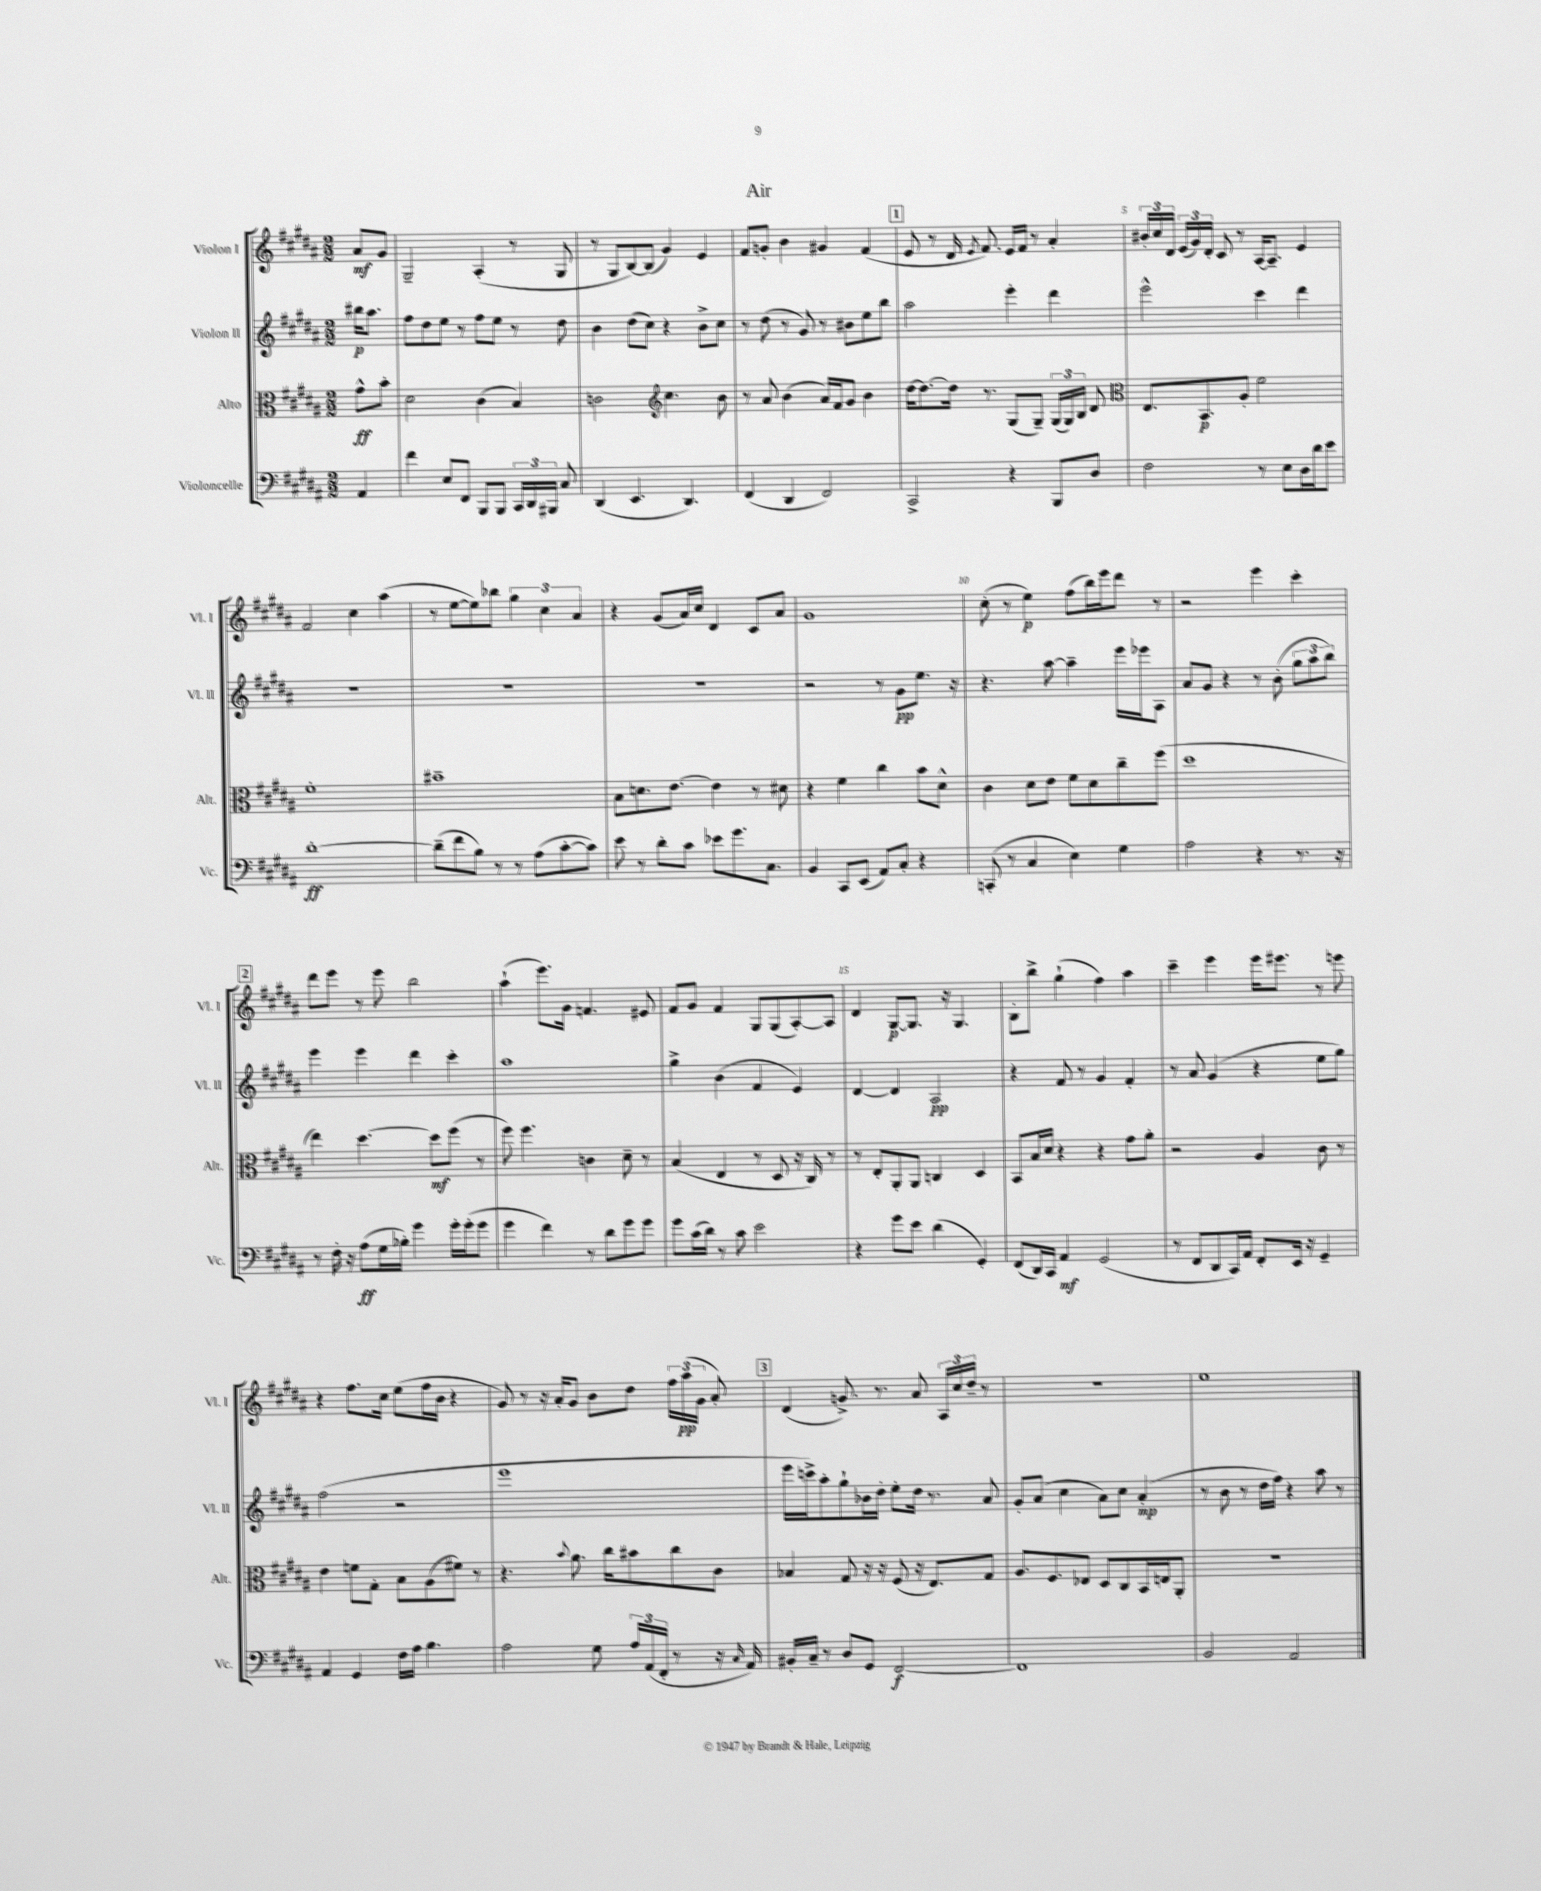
\header { title = "Air" }
<<
\new StaffGroup <<
\new Staff = "s0" \with { instrumentName = "Violon I" shortInstrumentName = "Vl. I" } {
    \clef treble \key b \major \numericTimeSignature \time 2/2 \partial 4
    \autoBeamOff ais'8[\mf gis'8] |
    gis2-- ais4-.( r8 gis8 |
    r8 gis8[ b8~) b8]( gis'4) e'4 |
    fis'8[ g'8]-. b'4 gis'4 fis'4( |
    \mark \markup { \box "1" } e'8 r8 dis'16 \acciaccatura { e'8 } fis'8.) e'16[ fis'16] r8 ais'4-. |
    \tuplet 3/2 { bis'16[-. cis''16 dis'16] } \tuplet 3/2 { e'16[( gis'16) dis'16]-. } cis'8 r8 ais16[~ ais8.]-- e'4 |
    fis'2 cis''4 ais''4( |
    r8 e''8[~ e''8) bes''8] \tuplet 3/2 { gis''4 cis''4 ais'4 } |
    r4 gis'8[( ais'16) cis''16] dis'4 cis'8[ ais'8] |
    gis'1 |
    cis''8-.( r8 e''4\p) fis''8[( b''16) e'''16 dis'''8] r8 |
    r2 e'''4 cis'''4-. |
    \mark \markup { \box "2" } dis'''8[ e'''8] r8 e'''8 b''2 |
    ais''4-!( e'''8.[) gis'16] f'4. eis'8 |
    fis'8[ gis'8] fis'4 gis8[ gis8( ais8~-.) ais8] |
    dis'4 gis8[~\p gis8.] r16 gis4. |
    b8[-. b''8]-> gis''4-!( fis''4) ais''4 |
    cis'''4-- e'''4 e'''16[ eis'''8.] r8 e'''8 |
    r4 fis''8.[ cis''16] e''8[( fis''16 b'16] r4 |
    gis'8) r8 r16 ais'16[-. gis'8] b'8[ dis''8] \tuplet 3/2 { fis''16[ ais''16\pp( gis'16] } ais'8-.) |
    \mark \markup { \box "3" } dis'4( g'8.->) r8. ais'8 \tuplet 3/2 { ais16[ cis''16 dis''16]-- } r8 |
    R1 |
    e''1 \bar "|." |
}
\new Staff = "s1" \with { instrumentName = "Violon II" shortInstrumentName = "Vl. II" } {
    \clef treble \key b \major \numericTimeSignature \time 2/2 \partial 4
    \autoBeamOff bis''16[\p ais''8.] |
    fis''8[ dis''8 e''8] r8 fis''8[ e''8] r8 dis''8 |
    b'4 dis''8[( cis''8]) r4 b'8[-> cis''8] |
    r8 dis''8( r8 gis'8) r8 bis'8[ e''8 b''8] |
    \mark \markup { \box "1" } ais''2 e'''4-. dis'''4 |
    e'''2-^ cis'''4 dis'''4 |
    R1 |
    R1 |
    R1 |
    r2 r8 gis'8[\pp e''8.] r16 |
    r4. ais''8~ ais''4-- e'''16[ ees'''16 ais8] |
    ais'8[ gis'8] r4 r8 b'8-.( \tuplet 3/2 { gis''8[ ais''8 b''8]) } |
    \mark \markup { \box "2" } e'''4 e'''4 dis'''4 cis'''4-. |
    ais''1 |
    gis''4-> b'4( fis'4 e'4) |
    dis'4~ dis'4 ais2\pp |
    r4 fis'8 r8 gis'4 fis'4-. |
    r8 ais'8 gis'4( r4 e''8[ gis''8]) |
    fis''2( r2 |
    e'''1 |
    \mark \markup { \box "3" } e'''16[ c'''16->) ais''8-. gis''8-! bes'16 dis''16]-. e''8[-. dis''16] r8. ais'8 |
    gis'8[-. ais'8]( cis''4 ais'8[) cis''8] ais'4-.\mp( |
    r8 b'8 r8 dis''16[ fis''16]) r4 ais''8 r8 \bar "|." |
}
\new Staff = "s2" \with { instrumentName = "Alto" shortInstrumentName = "Alt." } {
    \clef alto \key b \major \numericTimeSignature \time 2/2 \partial 4
    \autoBeamOff gis'8[-^\ff b'8]-. |
    dis'2 cis'4( b4) |
    c'2 \clef treble cis''4. b'8 |
    r8 ais'8 b'4( ais'16[) fis'16 gis'8] b'4 |
    \mark \markup { \box "1" } dis''16[~ dis''8.~ dis''16] r8. gis8[( gis8]--) \tuplet 3/2 { gis16[( gis16) b16] } dis'8 |
    \clef alto e8.[ b,8.\p ais8]-. fis'2 |
    fis'1-. |
    bis'1-- |
    b8[ d'8. e'8.]~ e'4 r8 dis'8 |
    r4 fis'4 cis''4 b'8[ dis'8]-^ |
    cis'4 dis'8[ e'8] fis'8[ dis'8 cis''8-- fis''8]( |
    dis''1 |
    \mark \markup { \box "2" } e''4) dis''4.~ dis''8[\mf fis''8]( r8 |
    fis''8) fis''4. c'4 dis'8-- r8 |
    b4( e4 r8 dis8 r16 cis16) r8 |
    r8 e8[-. ais,8-. ais,8] c4 dis4 |
    b,8[ b16 dis'16] r4 r4 gis'8[ ais'8]-. |
    r2 ais4 cis'8 r8 |
    e'4 f'8[ gis8]-. b8[ ais8( fis'8]) r8 |
    r4. \appoggiatura { b'8 } ais'8. cis''16[ bis'8 cis''8 cis'8] |
    \mark \markup { \box "3" } bes4 gis8 r16 r16 fis8( r16 e8.[) gis8] |
    ais8.[ fis8. ees8] dis8[ cis8 b,16 e16 ais,8]-. |
    r1 \bar "|." |
}
\new Staff = "s3" \with { instrumentName = "Violoncelle" shortInstrumentName = "Vc." } {
    \clef bass \key b \major \numericTimeSignature \time 2/2 \partial 4
    \autoBeamOff ais,4 |
    fis'4 e8[ fis,8] b,,8[ b,,8] \tuplet 3/2 { cis,16[ dis,16 bis,,16] } cis8 |
    dis,4( e,4. dis,4.) |
    fis,4( dis,4 fis,2) |
    \mark \markup { \box "1" } cis,2-> r4 b,,8[ dis8] |
    fis2 r8 e8[ dis16 dis'16 e'8] |
    dis'1~-.\ff |
    dis'8[--( fis'8 b8]) r8 r8 ais8[( cis'8~-. cis'8]) |
    e'8 r8 dis'8[-. cis'8] ees'8[ gis'8. cis8.] |
    b,4 cis,8[ e,8]( ais,8[) cis8]-. r4 |
    c,8-.( r8 cis4 e4) gis4 |
    ais2 r4 r8. r16 |
    \mark \markup { \box "2" } r8 fis16-. r16 ais8[\ff( gis16 bes16]-.) gis'4 gis'16[-. gis'16-.( gis'8] |
    gis'4 fis'4) r8 dis'8[ gis'8 gis'8] |
    gis'8[ cis'16( dis'16]) r8 cis'8 e'2 |
    r4 gis'8[ e'8] dis'4( gis,4-.) |
    fis,8[( dis,16) cis,16] ais,4\mf gis,2( |
    r8 fis,8[ dis,8 cis,16) ais,16] fis,8[-. e,16] r16 gis,4-- |
    ais,4 gis,4 fis16[ ais16] b4. |
    ais2 gis8 \tuplet 3/2 { ais16[ ais,16( fis,16]-. } r8 r16 \grace { cis16 } ais,16) |
    \mark \markup { \box "3" } bis,16[-. cis16]-- r8 dis8[ gis,8] fis,2~\f |
    fis,1 |
    b,2 ais,2 \bar "|." |
}
>>
>>
\layout { \context { \Score \override BarNumber.break-visibility = ##(#f #t #t) barNumberVisibility = #(every-nth-bar-number-visible 5) } }
